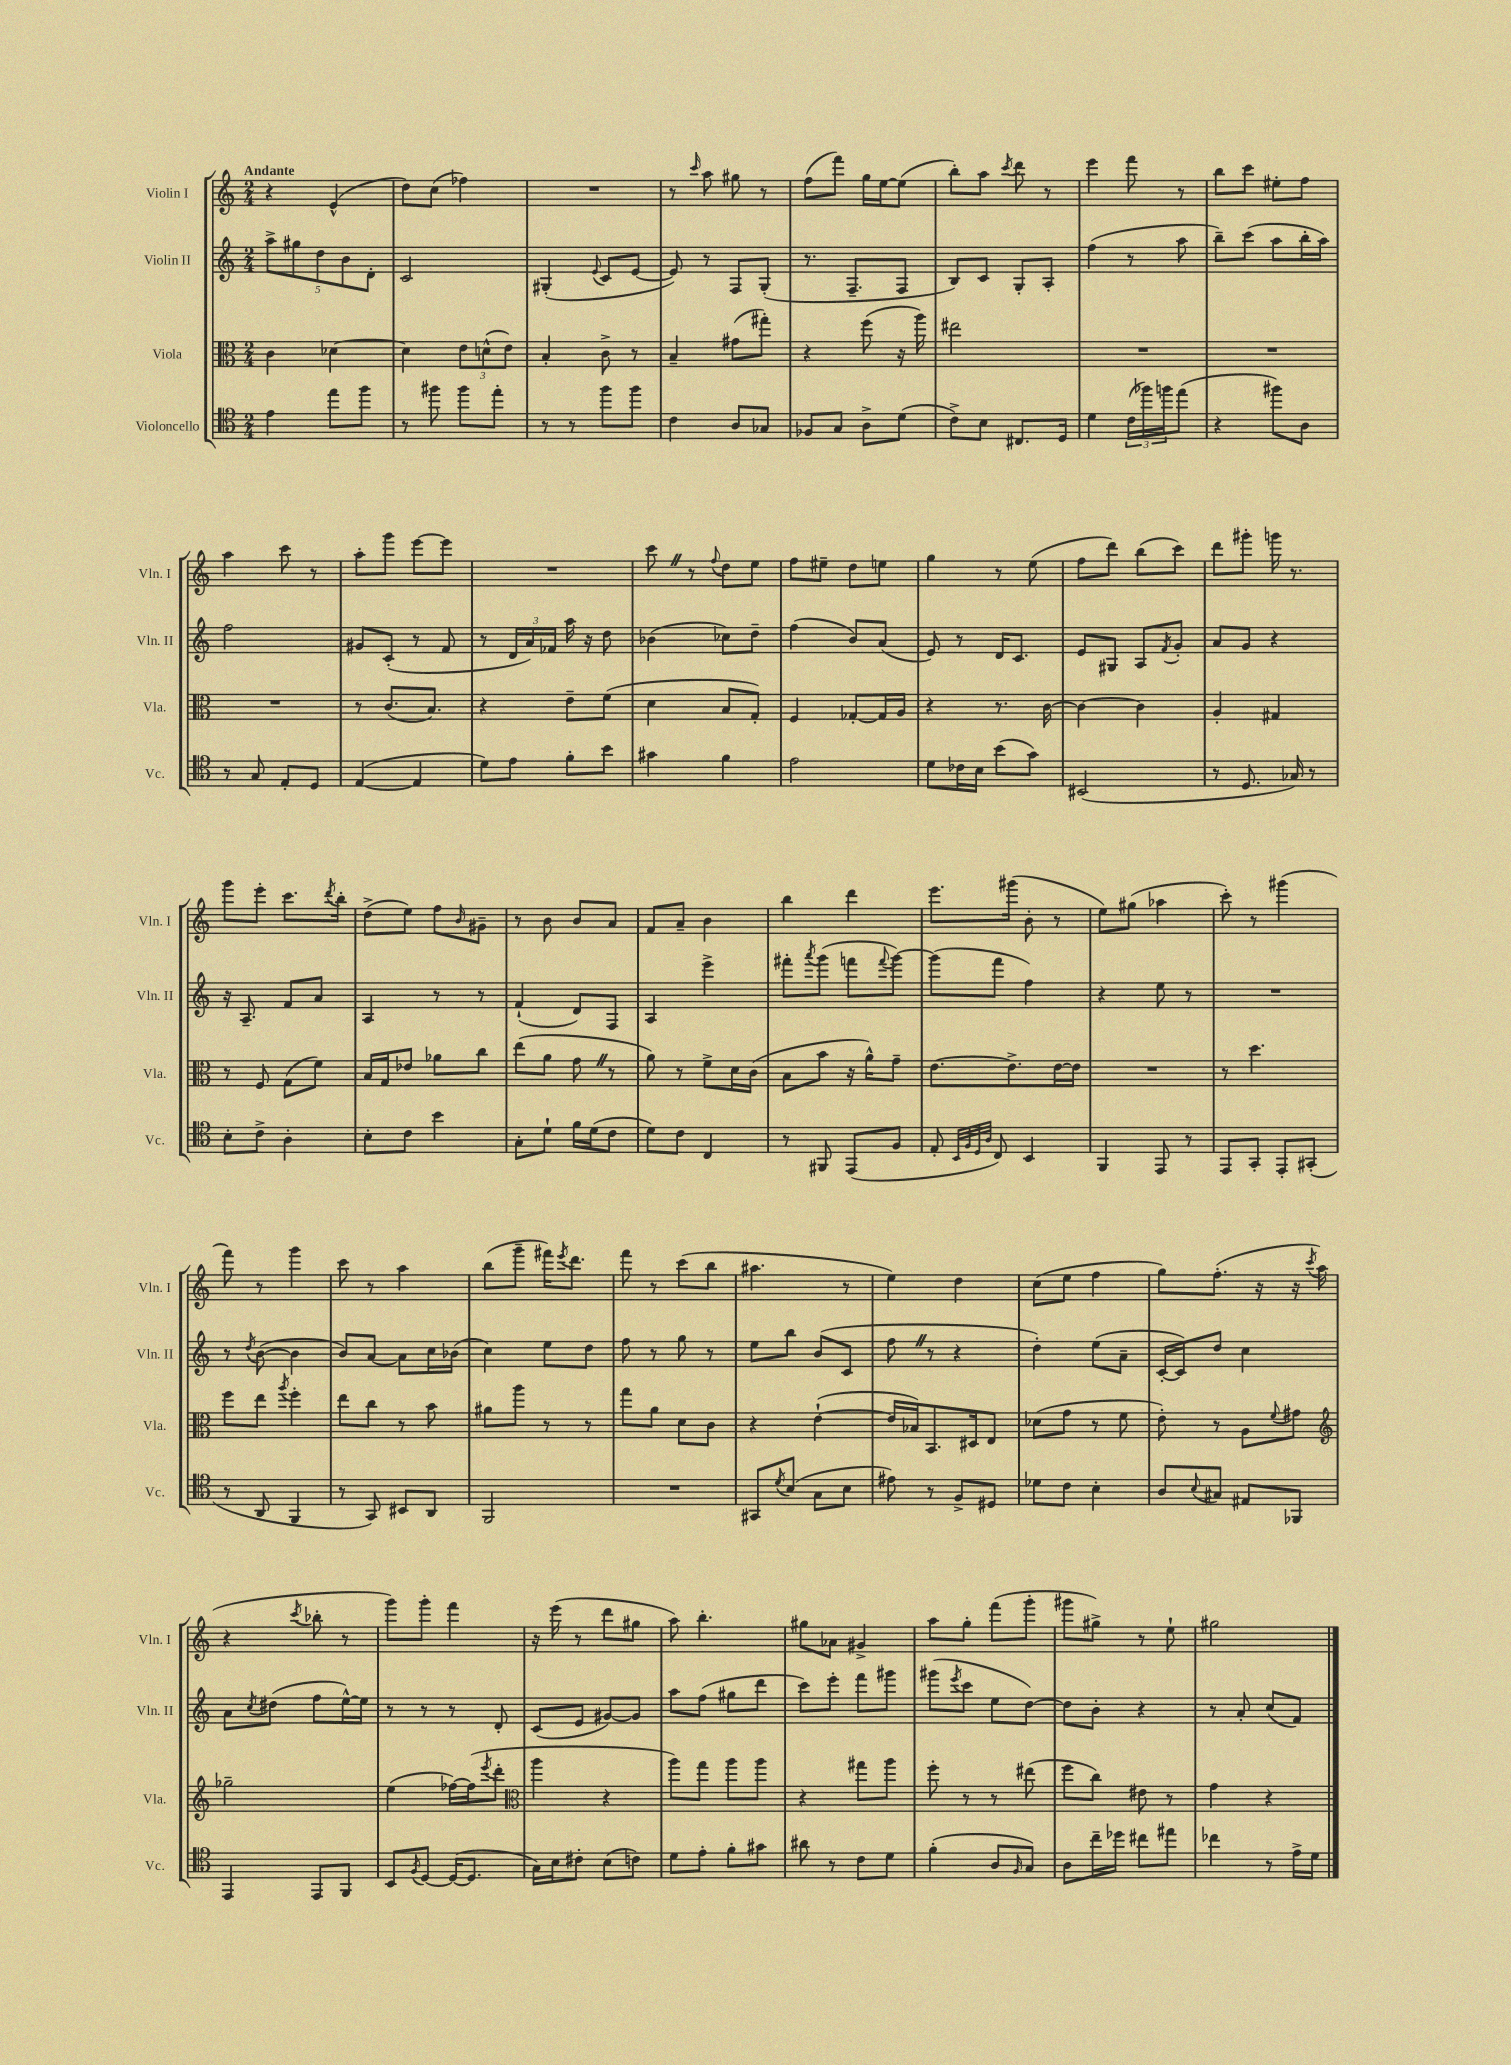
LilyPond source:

<<
\new StaffGroup <<
\new Staff = "s0" \with { instrumentName = "Violin I" shortInstrumentName = "Vln. I" } {
    \clef treble \key c \major \numericTimeSignature \time 2/4 \tempo "Andante"
    r4 e'4-^( |
    d''8) c''8( fes''4) |
    R2 |
    r8 \grace { c'''16 } a''8 gis''8 r8 |
    f''8( f'''8) g''16 e''16~ e''8( |
    b''8-.) a''8 \acciaccatura { c'''8 } d'''8 r8 |
    e'''4 f'''8 r8 |
    b''8 c'''8 eis''8-. f''8 |
    a''4 c'''8 r8 |
    a''8-. g'''8 e'''8~ e'''8 |
    R2 |
    c'''8 \once \override BreathingSign.text = \markup { \musicglyph "scripts.caesura.straight" } \breathe r8 \appoggiatura { f''8 } d''8 e''8 |
    f''8 eis''8-- d''8 e''8 |
    g''4 r8 e''8( |
    f''8 d'''8) b''8( c'''8) |
    d'''8 gis'''8-. g'''16 r8. |
    g'''8 e'''8-. c'''8. \acciaccatura { d'''8 } b''16-. |
    d''8->( e''8) f''8 \grace { b'16 } gis'8-- |
    r8 b'8 b'8 a'8 |
    f'8 a'8-- b'4 |
    b''4 d'''4 |
    e'''8. gis'''16( b'8-. r8 |
    e''8) gis''8( aes''4 |
    c'''8-.) r8 gis'''4( |
    f'''8) r8 g'''4 |
    c'''8 r8 a''4 |
    b''8( g'''8-- fis'''16) \acciaccatura { e'''8 } d'''8. |
    f'''8 r8 c'''8( b''8 |
    ais''4. r8 |
    e''4) d''4 |
    c''8( e''8 f''4 |
    g''8) f''8.-.( r16 r16 \acciaccatura { c'''8 } a''16 |
    r4 \acciaccatura { c'''8 } bes''8-. r8 |
    g'''8) g'''8-. f'''4 |
    r16 e'''16( r8 d'''8 gis''8 |
    a''8) b''4.-. |
    gis''8 aes'8 gis'4-> |
    a''8 g''8-. f'''8( g'''8-. |
    gis'''8 gis''8->) r8 e''8-! |
    gis''2 \bar "|." |
}
\new Staff = "s1" \with { instrumentName = "Violin II" shortInstrumentName = "Vln. II" } {
    \clef treble \key c \major \numericTimeSignature \time 2/4
    \tuplet 5/4 { a''8-> gis''8 d''8 b'8 d'8-. } |
    c'2 |
    gis4-.( \appoggiatura { e'8 } c'8 e'8~ |
    e'8) r8 f8 g8-.( |
    r8. f8.-- f8 |
    b8) c'8 g8-. a8-. |
    f''4( r8 a''8 |
    b''8--) c'''8( a''8 b''16-. a''16) |
    f''2 |
    gis'8 c'8-.( r8 f'8 |
    r8 \tuplet 3/2 { d'16 a'16) fes'16 } a''16 r16 d''8 |
    bes'4( ces''8) d''8-- |
    f''4( b'8) a'8( |
    e'8) r8 d'16 c'8. |
    e'8 gis8 a8 \acciaccatura { f'8 } g'8-. |
    a'8 g'8 r4 |
    r16 a8.-- f'8 a'8 |
    a4 r8 r8 |
    f'4-!( d'8) f8 |
    a4 e'''4-> |
    fis'''8-. \acciaccatura { a'''8 } g'''8( f'''8 \appoggiatura { f'''8 } g'''8~) |
    g'''8( f'''8 f''4) |
    r4 e''8 r8 |
    R2 |
    r8 \acciaccatura { d''8 } b'8~( b'4 |
    b'8) a'8~ a'8 c''16 bes'16( |
    c''4) e''8 d''8 |
    f''8 r8 g''8 r8 |
    e''8 b''8 b'8( c'8 |
    f''8 \once \override BreathingSign.text = \markup { \musicglyph "scripts.caesura.straight" } \breathe r8 r4 |
    d''4-.) e''8( a'8-- |
    c'16~-. c'16) d''8 c''4 |
    a'8 \acciaccatura { c''8 } dis''8( f''8 e''16~-^) e''16 |
    r8 r8 r8 d'8-. |
    c'8( e'8 gis'8~) gis'8 |
    a''8 f''8( gis''8 d'''8 |
    c'''8) e'''8-. f'''8 gis'''8 |
    gis'''8( \acciaccatura { e'''8 } c'''8 e''8 d''8~) |
    d''8 b'8-. r4 |
    r8 a'8-. c''8( f'8) \bar "|." |
}
\new Staff = "s2" \with { instrumentName = "Viola" shortInstrumentName = "Vla." } {
    \clef alto \key c \major \numericTimeSignature \time 2/4
    c'4 des'4~ |
    des'4 \tuplet 3/2 { e'8 d'8-^( e'8) } |
    b4-. c'8-> r8 |
    b4-- gis'8( gis''8-.) |
    r4 f''8( r16 a''16) |
    eis''2 |
    R2 |
    R2 |
    R2 |
    r8 c'8.( b8.) |
    r4 e'8-- f'8( |
    d'4 b8 g8-.) |
    f4 ges8~-. ges16 a16 |
    r4 r8. c'16~ |
    c'4~ c'4 |
    a4-. gis4 |
    r8 f8 g8( f'8) |
    b16 g16 ees'8 aes'8 c''8 |
    e''8( a'8 g'8 \once \override BreathingSign.text = \markup { \musicglyph "scripts.caesura.straight" } \breathe r8 |
    a'8) r8 f'8-> d'16 c'16( |
    b8 b'8 r16 a'16-^) g'8-- |
    e'8.~ e'8.-> e'16~ e'16 |
    R2 |
    r8 d''4. |
    f''8 e''8 \acciaccatura { a''8 } f''4-. |
    e''8 c''8 r8 b'8 |
    ais'8 a''8 r8 r8 |
    g''8 a'8 d'8 c'8 |
    r4 e'4~-!( |
    e'16 bes16) b,8. dis16 e8 |
    des'8( g'8 r8 f'8 |
    e'8-.) r8 a8 \appoggiatura { f'8 } gis'8 |
    \clef treble ges''2-- |
    e''4( fes''16~) fes''16( \acciaccatura { e'''8 } d'''8-. |
    \clef alto a''4 r4 |
    a''8) g''8 a''8 a''8 |
    r4 gis''8 a''8 |
    f''8-. r8 r8 eis''8( |
    f''8 c''8) eis'8 r8 |
    g'4 r4 \bar "|." |
}
\new Staff = "s3" \with { instrumentName = "Violoncello" shortInstrumentName = "Vc." } {
    \clef tenor \key c \major \numericTimeSignature \time 2/4
    e'4 e''8 f''8 |
    r8 fis''8 fis''8 e''8-. |
    r8 r8 f''8 f''8 |
    c'4 a8 ges8 |
    fes8 g8 a8-> d'8( |
    c'8->) b8 cis8. d16 |
    d'4 \tuplet 3/2 { c'16( fes''16) f''16 } e''8( |
    r4 fis''8) a8 |
    r8 g8 e8-. d8 |
    e4~( e4 |
    d'8) e'8 f'8-. b'8 |
    gis'4 f'4 |
    e'2 |
    d'8 ces'16 b16 b'8( g'8) |
    bis,2( |
    r8 d8. ges16) r8 |
    b8-. c'8-> a4-. |
    b8-. c'8 b'4 |
    g8-. d'8-! f'16 d'16( c'8 |
    d'8) c'8 c4 |
    r8 fis,8 e,8( f8 |
    e8-. \grace { b,32 f32 d32 a32 } c8) b,4 |
    f,4 e,8 r8 |
    e,8 g,8-. e,8-. gis,8-.( |
    r8 a,8 f,4 |
    r8 g,8) bis,8 a,8 |
    f,2 |
    R2 |
    gis,8 \acciaccatura { d'8 } b8( g8 b8 |
    eis'8) r8 f8-> dis8 |
    des'8 c'8 b4-. |
    a8 \appoggiatura { b8 } gis8 eis8 fes,8 |
    e,4 e,8 f,8 |
    b,8 \acciaccatura { f8 } d8~ d16~( d8. |
    g16) b16 cis'8-. b8( c'8) |
    d'8 e'8-. f'8-. gis'8 |
    ais'8 r8 c'8 d'8 |
    f'4-.( a8 \grace { f16 } g8) |
    a8 c''16-- des''16 cis''8 eis''8 |
    ces''4 r8 e'16-> d'16 \bar "|." |
}
>>
>>
\layout { \context { \Score \remove "Bar_number_engraver" } }
